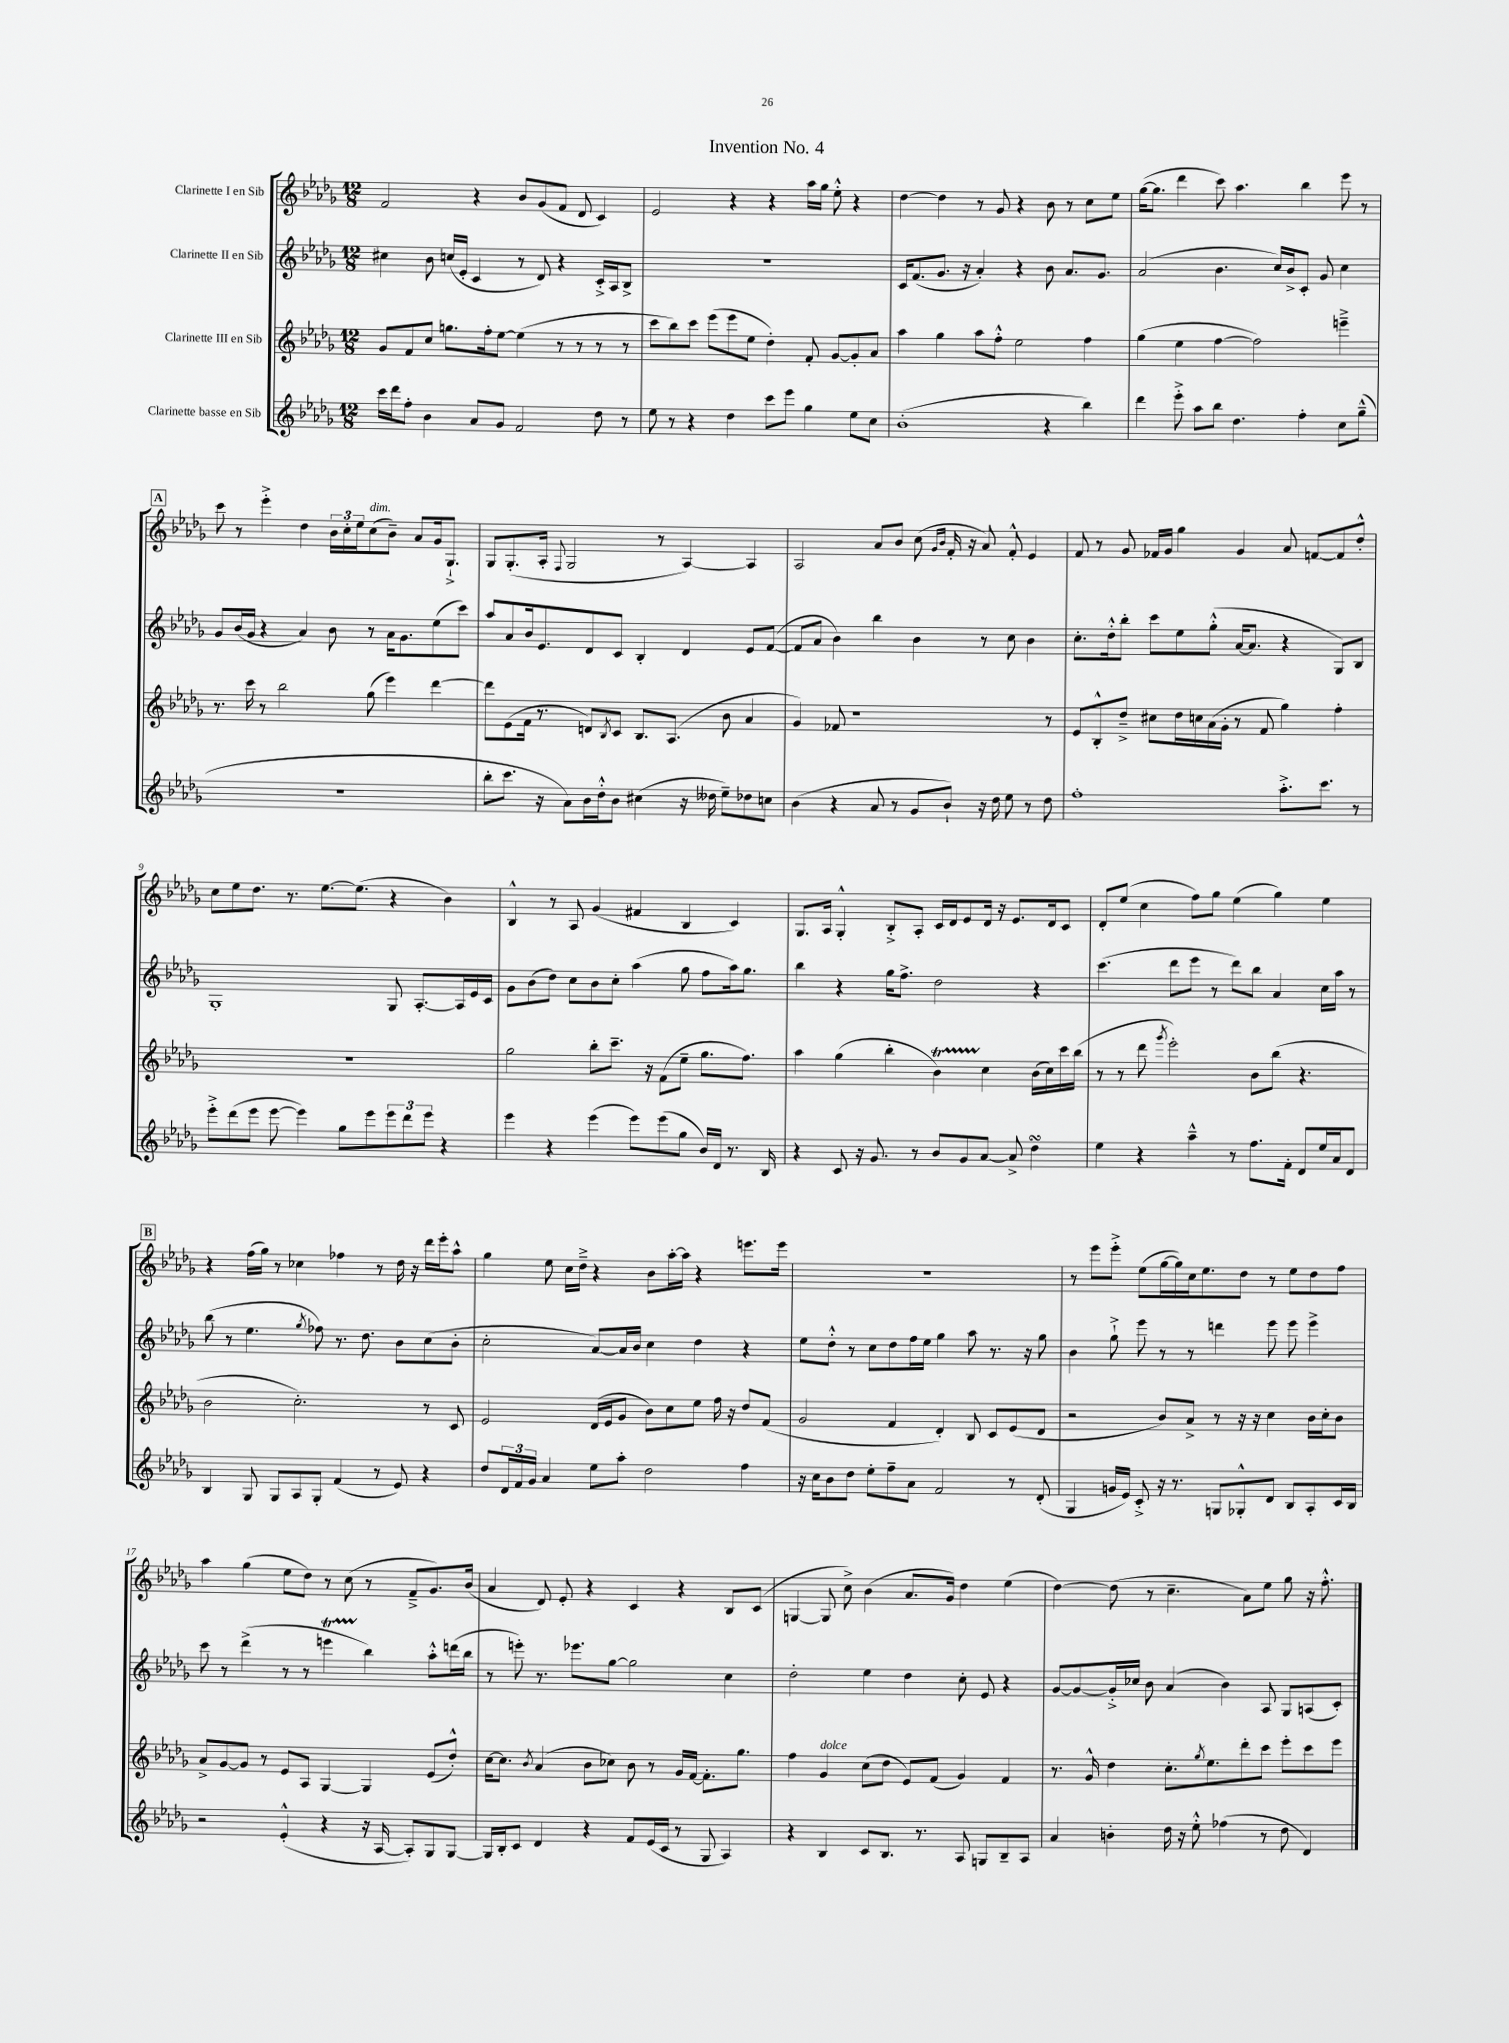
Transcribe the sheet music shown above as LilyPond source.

\header { title = "Invention No. 4" }
<<
\new StaffGroup <<
\new Staff = "s0" \with { instrumentName = "Clarinette I en Sib" } {
    \clef treble \key des \major \numericTimeSignature \time 12/8
    f'2 r4 bes'8 ges'8( f'8 des'8 c'4) |
    ees'2 r4 r4 aes''16 ges''16 ees''8-.-^ r4 |
    des''4~ des''4 r8 ges'8 r4 bes'8 r8 c''8 ees''8 |
    ges''16~( ges''8. des'''4 c'''8) aes''4. bes''4 ees'''8 r8 |
    \mark \markup { \box "A" } c'''8 r8 ees'''4-.-> des''4 \tuplet 3/2 { bes'16 c''16-. ees''16 } c''8^\markup { \italic "dim." }( bes'8--) aes'8 ges'16 ges8.-!-> |
    ges8 ges8.-.( aes16-. \appoggiatura { f8 } ges2 r8 aes4~) aes4 |
    aes2 aes'8 bes'8 c''8( \grace { ges'16 bes'16 } f'16-. r16 aes'8) f'8-.-^ ees'4 |
    f'8 r8 ges'8 fes'16 ges'16 ges''4 ges'4 aes'8 f'8~ f'8 des''8-.-^ |
    c''8 ees''8 des''8. r8. ees''8.~ ees''8.( r4 bes'4) |
    bes4-^ r8 aes8 ges'4( fis'4 bes4 c'4) |
    ges8. aes16 ges4-.-^ bes8-.-> aes8-. c'16 des'16 ees'8 des'16 r16 ees'8. des'16 c'8 |
    des'8-. ees''8( c''4 f''8) ges''8 ees''4( ges''4) ees''4 |
    \mark \markup { \box "B" } r4 f''16( ges''16) r8 ces''4 fes''4 r8 des''16 r16 des'''16 ees'''16-. aes''8-^ |
    ges''4 ees''8 c''16 des''16---> r4 bes'8 aes''16~-. aes''16 r4 e'''8. e'''16 |
    R1. |
    r8 ees'''8 ees'''8-.-> ees''8( ges''16~ ges''16) c''16 ees''8. des''8 r8 ees''8 des''8 f''8 |
    aes''4 ges''4( ees''8 des''8) r8 c''8( r8 f'8---> ges'8.) bes'16( |
    aes'4 des'8) ees'8-. r4 c'4 r4 bes8 c'8( |
    g4~ g8 c''8->) bes'4( aes'8. ges'16) des''4 ees''4( |
    des''4~) des''8( r8 c''4.-- aes'8) ees''8 ges''8 r16 f''8.-.-^ \bar "|." |
}
\new Staff = "s1" \with { instrumentName = "Clarinette II en Sib" } {
    \clef treble \key des \major \numericTimeSignature \time 12/8
    cis''4 bes'8 c''16( ees'16-. c'4 r8 des'8) r4 c'16-.-> aes16 bes8-> |
    R1. |
    c'16 f'8.( ges'8. r16 aes'4-.) r4 bes'8 aes'8. ges'8. |
    aes'2( bes'4. c''16) bes'16-> c'8-. ges'8 c''4 |
    \mark \markup { \box "A" } ges'8 bes'16( ges'16 r4 aes'4) bes'8 r8 aes'16 ges'8. ees''8( c'''8) |
    aes''8 aes'8 bes'16 ees'8. des'8 c'8 bes4-. des'4 ees'8 f'8~( |
    f'8 aes'8 bes'4) bes''4 bes'4 r8 c''8 bes'4 |
    c''8.-. des''16-.-^ bes''8-. c'''8 ees''8 ges''8-.-^( aes'16~ aes'8. r4 ges8) bes8 |
    ges1-. ges8 aes8.~-. aes16 ees'16 c'16 |
    ges'8 bes'8( des''8) c''8 bes'8 c''8-. aes''4( ges''8 f''8 aes''16) ges''8. |
    bes''4 r4 ges''16 f''8.-> des''2 r4 |
    c'''4.( des'''8 ees'''8 r8 des'''8) bes''8 aes'4 c''16 aes''16 r8 |
    \mark \markup { \box "B" } bes''8( r8 ees''4. \acciaccatura { ges''8 } fes''8) r8. des''8. bes'8 c''8( bes'8-. |
    c''2-. aes'8~) aes'16 bes'16 c''4 des''4 r4 |
    ees''8 des''8-.-^ r8 c''8 des''8 f''16 ees''16 ges''4 aes''8 r8. r16 ges''8 |
    bes'4 ges''8-!-> ees'''8 r8 r8 d'''4 ees'''8 ees'''8 ees'''4-> |
    c'''8 r8 des'''4->( r8 r8 e'''4\startTrillSpan bes''4\stopTrillSpan) aes''8-.-^ d'''16( bes''16 |
    r8 e'''8-.) r8. ees'''8. ges''8~ ges''2 c''4 |
    des''2-. ees''4 des''4 c''8-. ees'8 r4 |
    ges'8~ ges'8~ ges'16-.-> ces''16 bes'8 aes'4( bes'4) aes8 ges8 a8( c'8-.) \bar "|." |
}
\new Staff = "s2" \with { instrumentName = "Clarinette III en Sib" } {
    \clef treble \key des \major \numericTimeSignature \time 12/8
    ges'8 f'8 c''8 g''8. f''16-. ees''8~ ees''4( r8 r8 r8 r8 |
    c'''8 bes''8) c'''8 ees'''8( ees'''8 ees''8 des''4-.) f'8-. ges'8~ ges'8-. aes'8 |
    aes''4 ges''4 aes''8 f''8-.-^ ees''2 f''4 |
    ges''4( ees''4 f''4~ f''2) e'''4---> |
    \mark \markup { \box "A" } r8. c'''16 r8 bes''2 ges''8( ees'''4) des'''4~ |
    des'''8 ees'8( f'16 r8. d'8) \acciaccatura { bes8 } c'8 bes8. aes8.( bes'8 aes'4 |
    ges'4) fes'8 r1 r8 |
    ees'8 bes8-.-^ des''8---> cis''8 des''16 c''16 aes'16( ges'16-. r8 f'8 ges''4) f''4-. |
    R1. |
    ges''2 bes''8-. c'''8.-- r16 f'8( ees''8-- ges''8. f''8.) |
    aes''4 ges''4( bes''4-. bes'4\startTrillSpan) c''4\stopTrillSpan bes'16( c''16) c'''16 bes''16( |
    r8 r8 des'''8 \acciaccatura { ges'''8 } ees'''2-.) bes'8 bes''8( r4. |
    \mark \markup { \box "B" } bes'2 c''2.-.) r8 c'8 |
    ees'2 des'16( ees'16 ges'8 bes'8) c''8 ees''8 f''16 r16 des''8 f'8( |
    ges'2 f'4 des'4-.) bes8 c'8 ees'8( des'8 |
    r2 bes'8) aes'8-> r8 r16 r16 c''4 bes'16 c''16-. bes'8 |
    aes'8-> ges'8~ ges'8 r8 ees'8 aes8 ges4~ ges4 ees'8( des''8-.-^) |
    c''16~ c''8. \acciaccatura { bes'8 } aes'4( bes'8 ces''8) bes'8 r8 ges'16 f'16~ f'8.-. ges''8. |
    f''4 ges'4^\markup { \italic "dolce" } c''8( des''8 ees'8) f'8( ges'4) f'4 |
    r8. ges'16-^ des''4 c''8.-. \acciaccatura { ges''8 } ees''8. des'''8-. c'''8 ees'''8-. c'''8 ees'''8 \bar "|." |
}
\new Staff = "s3" \with { instrumentName = "Clarinette basse en Sib" } {
    \clef treble \key des \major \numericTimeSignature \time 12/8
    c'''16 des'''16 f''8-. bes'4 aes'8 ges'8 f'2 des''8 r8 |
    ees''8 r8 r4 des''4 c'''8 ees'''8 ges''4 ees''8 c''8 |
    bes'1-.( r4 bes''4) |
    des'''4 ees'''8-.-> aes''8 bes''8 des''4. f''4-. c''8 ges''8---^( |
    \mark \markup { \box "A" } R1. |
    bes''8-. c'''8. r16 aes'8) bes'16 des''16-.-^ bes'8 cis''4( r16 deses''16 ees''8--) des''8 c''8 |
    bes'4( r4 aes'8 r8 ges'8 bes'8-!) r16 des''16 ees''8 r8 des''8 |
    f''1-. aes''8.-.-> c'''8. r8 |
    ees'''8-.-> des'''8( ees'''8 ees'''8~ ees'''4) ges''8 ees'''8 \tuplet 3/2 { ees'''8 des'''8 ees'''8 } r4 |
    ees'''4 r4 ees'''4( ees'''8) ees'''8( ges''8 bes'16) des'16 r8. bes16 |
    r4 c'8 r16 ges'8. r8 bes'8 ges'8 aes'8~ aes'8-> des''4\turn |
    ees''4 r4 aes''4---^ r8 f''8. f'16-. des'8 ees''16 aes'16 des'8 |
    \mark \markup { \box "B" } bes4 ges8 ges8 aes8 ges8-. f'4( r8 ees'8) r4 |
    des''8 \tuplet 3/2 { des'16 f'16 ges'16 } aes'4 ees''8 aes''8-. des''2 f''4 |
    r16 c''16 bes'8 des''8 ees''8-. f''8-- aes'8 f'2 r8 des'8-.( |
    ges4 g'16 ees'16) c'8-.-> r16 r8. g8 ges8-.-^ des'8 bes8 aes8-. c'16 bes16 |
    r2 ees'4-.-^( r4 r16 aes16~ aes8-.) ges8 ges8~ |
    ges16 bes16-. c'8 des'4 r4 f'8 ees'16( c'16 r8 ges8 aes4) |
    r4 bes4 c'8 bes8. r8. aes8 g8 bes8-- aes8 |
    aes'4 b'4-. des''16 r16 ees''8-.-^ fes''4( r8 des''8 des'4) \bar "|." |
}
>>
>>
